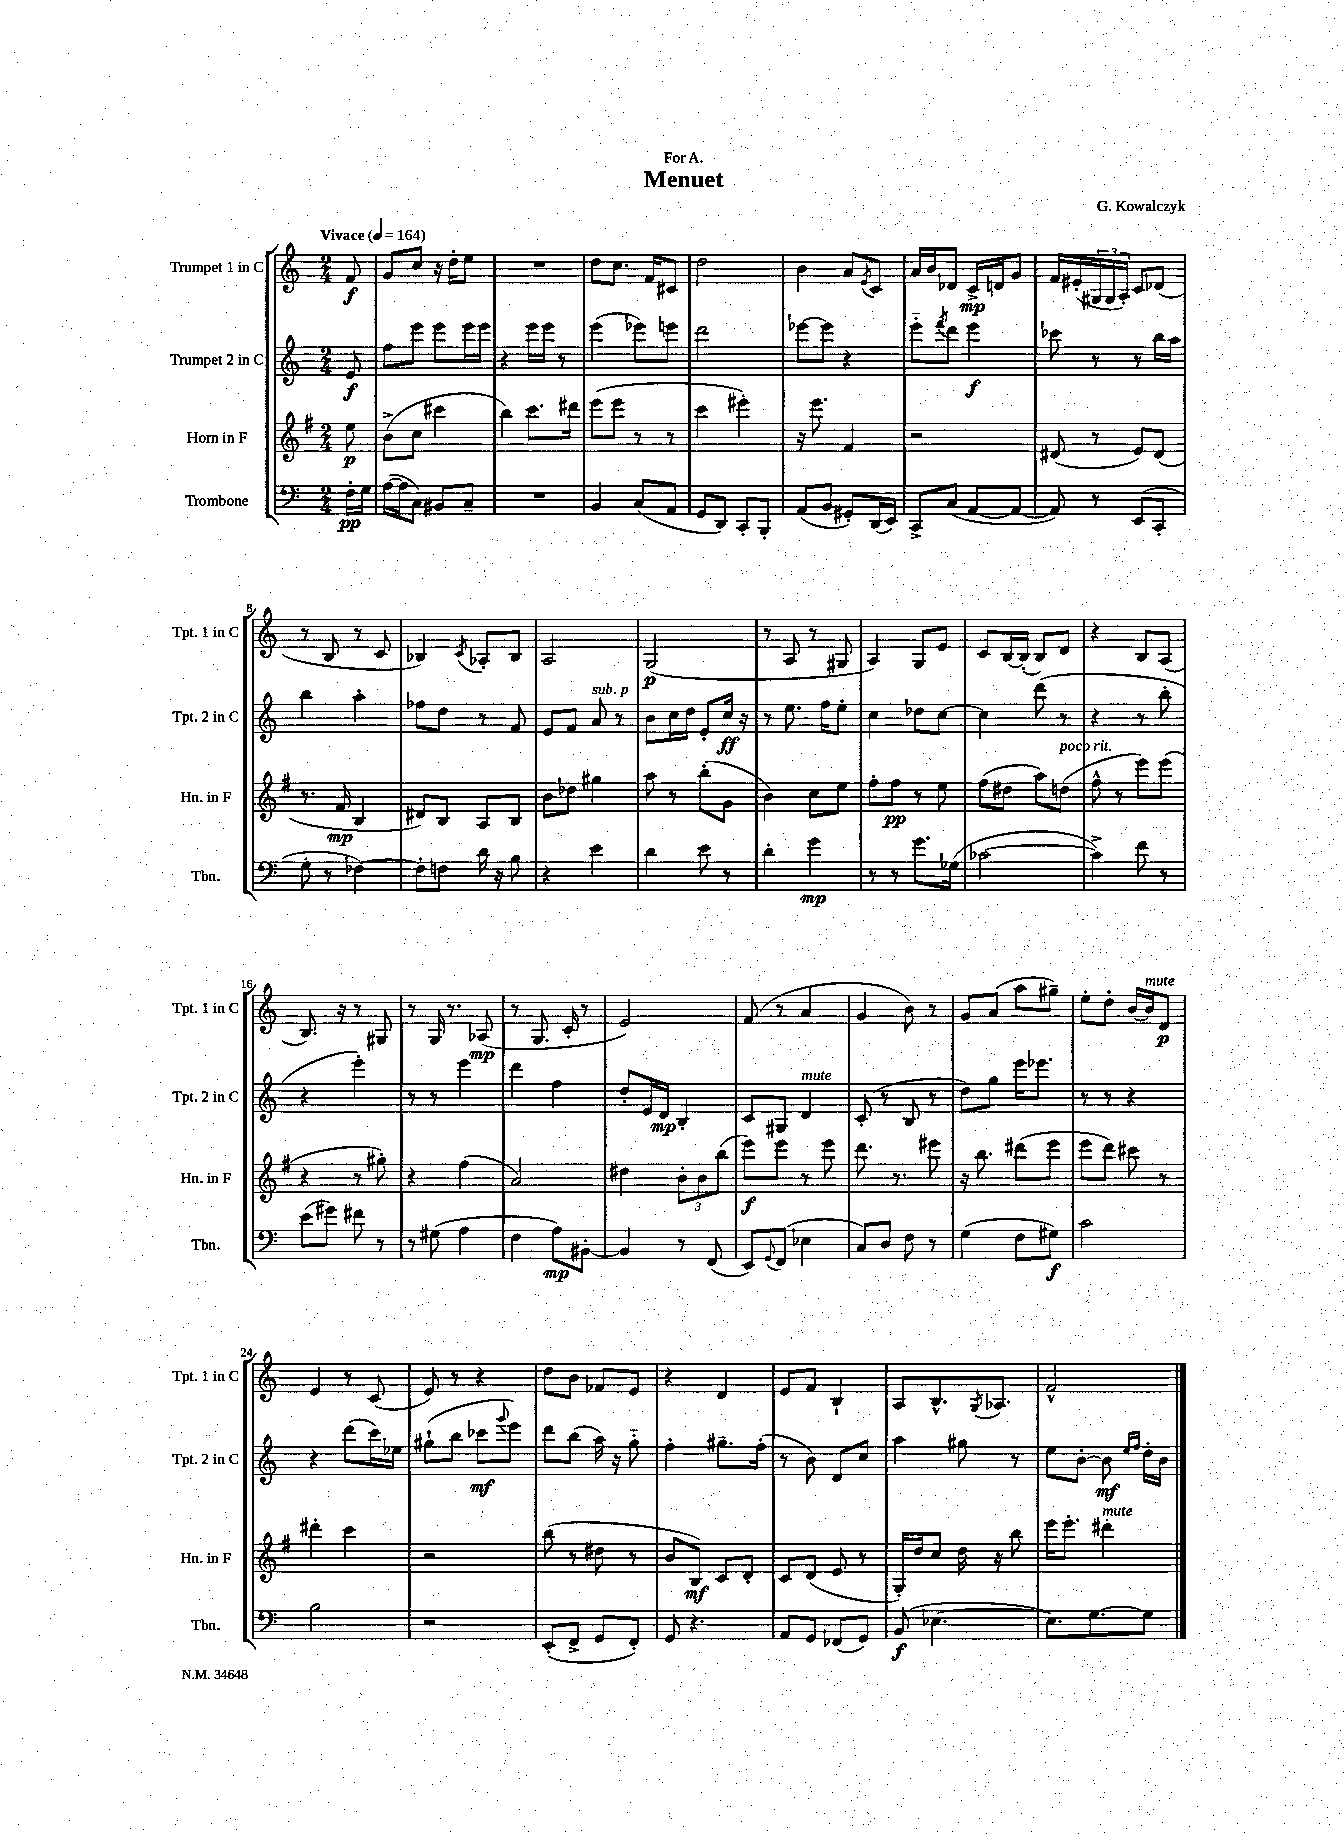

**kern	**dynam	**kern	**dynam	**kern	**dynam	**kern	**dynam
*part4	*part4	*part3	*part3	*part2	*part2	*part1	*part1
*staff4	*staff4	*staff3	*staff3	*staff2	*staff2	*staff1	*staff1
*I"Trombone	*	*I"Horn in F	*	*I"Trumpet 2 in C	*	*I"Trumpet 1 in C	*
*I'Tbn.	*	*I'Hn. in F	*	*I'Tpt. 2 in C	*	*I'Tpt. 1 in C	*
*clefF4	*	*clefG2	*	*clefG2	*	*clefG2	*
*k[]	*	*k[f#]	*	*k[]	*	*k[]	*
*M2/4	*	*M2/4	*	*M2/4	*	*M2/4	*
*MM164	*	*MM164	*	*MM164	*	*MM164	*
=	=	=	=	=	=	=	=
!	!	!	!	!	!	!LO:TX:a:B:t=Vivace	!
16F'\LL	pp	8ee\	p	8e/	f	8f/	f
16G\JJ	.	.	.	.	.	.	.
=1	=1	=1	=1	=1	=1	=1	=1
([16A\LL	.	(8b^\L	.	8ff\L	.	8g/L	.
16A\J]	.	.	.	.	.	.	.
8C\J)	.	8cc\J	.	8eee\J	.	8cc/J	.
8BB#X/L	.	4ccc#X\	.	8eee\L	.	16r	.
.	.	.	.	.	.	16dd'\KL	.
8C~/J	.	.	.	16eee\L	.	8ee\J	.
.	.	.	.	16eee\JJ	.	.	.
=2	=2	=2	=2	=2	=2	=2	=2
2r	.	4bb\)	.	4r	.	2r	.
.	.	8.ccc\L	.	16eee\LL	.	.	.
.	.	.	.	16eee\JJ	.	.	.
.	.	.	.	8r	.	.	.
.	.	16ddd#X\Jk	.	.	.	.	.
=3	=3	=3	=3	=3	=3	=3	=3
4BB/	.	(8eee\L	.	(4eee\	.	8dd\L	.
.	.	8eee\J	.	.	.	8.cc\J	.
(8C/L	.	8r	.	8eee-X\L)	.	.	.
.	.	.	.	.	.	16f/KL	.
8AA/J	.	8r	.	8eeen\J	.	8c#X/J	.
=4	=4	=4	=4	=4	=4	=4	=4
8GG/L	.	4ccc\	.	2ddd\	.	2dd\	.
8DD/J)	.	.	.	.	.	.	.
8CC'/L	.	4eee#X'\)	.	.	.	.	.
8BBB'/J	.	.	.	.	.	.	.
=5	=5	=5	=5	=5	=5	=5	=5
(8AA/L	.	16r	.	[8eee-X\L	.	4b\	.
.	.	8.eee\	.	.	.	.	.
8BB/J	.	.	.	8eee-\J]	.	.	.
8GG#X'/L)	.	4f#/	.	4r	.	8a/L	.
.	.	.	.	.	.	8qe/	.
(16DD/L	.	.	.	.	.	8c/J	.
16EE/JJ)	.	.	.	.	.	.	.
=6	=6	=6	=6	=6	=6	=6	=6
8CC^/L	.	2r	.	8eee\L	.	16a/LL	.
.	.	.	.	.	.	16b/J	.
.	.	.	.	8qfff/	.	.	.
(8C/J	.	.	.	8ddd\J	.	8d-X/J	.
[8AA/L	.	.	.	4eee\	f	16c^/LL	mp
.	.	.	.	.	.	16dn/J	.
8AA/J_	.	.	.	.	.	8g/J	.
=7	=7	=7	=7	=7	=7	=7	=7
8AA/])	.	(8d#X/	.	8ccc-X\	.	16f/LL	.
.	.	.	.	.	.	(16e#X'/	.
8r	.	8r	.	8r	.	24G#X/	.
.	.	.	.	.	.	24G#/	.
.	.	.	.	.	.	24A'/JJ)	.
(8EE/L	.	8e/L)	.	8r	.	8c/L	.
8CC'/J	.	(8d#/J	.	16bb\LL	.	(8d-X/J	.
.	.	.	.	16aa\JJ	.	.	.
!!LO:LB:g=z
=8	=8	=8	=8	=8	=8	=8	=8
8G'\	.	8.r	.	4bb\	.	8r	.
8r	.	.	.	.	.	8B/	.
.	.	16f#/	mp	.	.	.	.
[4F-X\)	.	4B/	.	4aa'\	.	8r	.
.	.	.	.	.	.	8c/	.
=9	=9	=9	=9	=9	=9	=9	=9
8F-'\L]	.	8d#X/L)	.	8ff-X\L	.	4B-X/)	.
8Fn\J	.	8B/J	.	8dd\J	.	.	.
.	.	.	.	.	.	8qc/	.
16d\	.	8A/L	.	8r	.	8A-X'/L	.
16r	.	.	.	.	.	.	.
8B\	.	8B/J	.	8f/	.	8B-/J	.
=10	=10	=10	=10	=10	=10	=10	=10
4r	.	8b\L	.	8e/L	.	2A/	.
.	.	8dd-X\J	.	8f/J	.	.	.
!	!	!	!	!LO:TX:a:i:t=sub. p	!	!	!
4e\	.	4gg#X\	.	8a/	.	.	.
.	.	.	.	8r	.	.	.
=11	=11	=11	=11	=11	=11	=11	=11
4d\	.	8aa\	.	8b\L	.	(2G/	p
.	.	8r	.	16cc\L	.	.	.
.	.	.	.	16dd\JJ	.	.	.
8e\	.	(8bb'\L	.	8e'/L	.	.	.
8r	.	8g\J	.	16cc/Jk	ff	.	.
.	.	.	.	16r	.	.	.
=12	=12	=12	=12	=12	=12	=12	=12
4d'\	.	4b\)	.	8r	.	8r	.
.	.	.	.	8.ee\	.	8A/	.
4g\	mp	8cc\L	.	.	.	8r	.
.	.	.	.	16ff\KL	.	.	.
.	.	8ee\J	.	8ee'\J	.	8G#X/	.
=13	=13	=13	=13	=13	=13	=13	=13
8r	.	8ff#'\L	.	4cc\	.	4A/)	.
8r	.	8ff#\J	pp	.	.	.	.
8.g\L	.	8r	.	8dd-X\L	.	8G/L	.
.	.	8ee\	.	[8cc\J	.	8e/J	.
(16G-X\Jk	.	.	.	.	.	.	.
=14	=14	=14	=14	=14	=14	=14	=14
[2c-X\	.	(8ff#\L	.	4cc\]	.	8c/L	.
.	.	8dd#X\J	.	.	.	[16B/L	.
.	.	.	.	.	.	(16B'/JJ]	.
.	.	8aa\L)	.	(8ddd\	.	8B/L)	.
!	!	!LO:TX:a:i:t=poco rit.	!	!	!	!	!
.	.	(8ddn\J	.	8r	.	8d/J	.
=15	=15	=15	=15	=15	=15	=15	=15
4c-^\])	.	8ff#^^\	.	4r	.	4r	.
.	.	8r	.	.	.	.	.
8f\	.	8eee\L)	.	8r	.	8B/L	.
8r	.	(8eee\J	.	8bb'\	.	(8A/J	.
!!LO:LB:g=z
=16	=16	=16	=16	=16	=16	=16	=16
(8e\L	.	4r	.	4r	.	8.B/)	.
8g#X\J)	.	.	.	.	.	.	.
.	.	.	.	.	.	16r	.
8f#X\	.	8r	.	4eee'\)	.	8r	.
8r	.	8gg#X'\)	.	.	.	8G#X/	.
=17	=17	=17	=17	=17	=17	=17	=17
8r	.	4r	.	8r	.	8r	.
(8G#X\	.	.	.	8r	.	16G/	.
.	.	.	.	.	.	8.r	.
4A\	.	(4ff#\	.	4eee\	.	.	.
.	.	.	.	.	.	(8A-X/	mp
=18	=18	=18	=18	=18	=18	=18	=18
4F\	.	2a/)	.	4ddd\	.	8r	.
.	.	.	.	.	.	8.G/	.
8A\L)	mp	.	.	4ff\	.	.	.
.	.	.	.	.	.	16c'/	.
[8BB#X'\J	.	.	.	.	.	8r	.
=19	=19	=19	=19	=19	=19	=19	=19
4BB#/]	.	4dd#X\	.	8dd'/L	.	2e/)	.
.	.	.	.	16e/L	.	.	.
.	.	.	.	16d/JJ	mp	.	.
8r	.	12b'\L	.	4B'/	.	.	.
.	.	12b\	.	.	.	.	.
(8FF/	.	.	.	.	.	.	.
.	.	(12bb\J	.	.	.	.	.
=20	=20	=20	=20	=20	=20	=20	=20
8EE/L)	.	8eee\L)	f	8c/L	.	(8f/	.
8qqGG/	.	.	.	.	.	.	.
(8FF/J	.	8eee\J	.	8G#X/J	.	8r	.
!	!	!	!	!LO:TX:a:i:t=mute	!	!	!
4E-X\	.	8r	.	4d/	.	4a/	.
.	.	8eee\	.	.	.	.	.
=21	=21	=21	=21	=21	=21	=21	=21
8C/L)	.	8.ddd\	.	(8c'/	.	4g/	.
8D/J	.	.	.	8r	.	.	.
.	.	8.r	.	.	.	.	.
8F\	.	.	.	8B/	.	8b\)	.
8r	.	8eee#X\	.	8r	.	8r	.
=22	=22	=22	=22	=22	=22	=22	=22
(4G\	.	16r	.	8dd\L)	.	8g/L	.
.	.	8.bb\	.	.	.	.	.
.	.	.	.	8gg\J	.	(8a/J	.
8F\L	.	(8ddd#X\L	.	16eee\KL	.	8aa\L	.
.	.	.	.	8.eee-X\J	.	.	.
8G#X\J)	f	8eee\J	.	.	.	8gg#X~\J)	.
=23	=23	=23	=23	=23	=23	=23	=23
2c\	.	8eee\L	.	8r	.	8ee'\L	.
.	.	8ddd\J)	.	8r	.	8dd'\J	.
.	.	8ccc#X\	.	4r	.	[16b/LL	.
!	!	!	!	!	!	!LO:TX:a:i:t=mute	!
.	.	.	.	.	.	16b/J]	.
.	.	8r	.	.	.	8d/J	p
!!LO:LB:g=z
=24	=24	=24	=24	=24	=24	=24	=24
2B\	.	4ddd#X'\	.	4r	.	4e/	.
.	.	4ccc\	.	(8ddd\L	.	8r	.
.	.	.	.	16ccc\L)	.	(8c/	.
.	.	.	.	16ee-X\JJ	.	.	.
=25	=25	=25	=25	=25	=25	=25	=25
2r	.	2r	.	(8gg#X`\L	.	8e/)	.
.	.	.	.	8bb\J	.	8r	.
.	.	.	.	8ccc-X\L	mf	4r	.
.	.	.	.	8qqggg/	.	.	.
.	.	.	.	8eee\J)	.	.	.
=26	=26	=26	=26	=26	=26	=26	=26
(8EE'/L	.	(8bb\	.	8ddd\L	.	8dd\L	.
8FF^/J	.	8r	.	(8bb\J	.	8b\J	.
8GG/L	.	8dd#X\	.	16aa\)	.	8f-X/L	.
.	.	.	.	16r	.	.	.
8FF'/J)	.	8r	.	8gg\	.	8e/J	.
=27	=27	=27	=27	=27	=27	=27	=27
8GG/	.	8b/L	.	4ff'\	.	4r	.
4.r	.	8B/J)	mf	.	.	.	.
.	.	8c/L	.	8.gg#X~\L	.	4d/	.
.	.	8d'/J	.	.	.	.	.
.	.	.	.	(16ff'\Jk	.	.	.
=28	=28	=28	=28	=28	=28	=28	=28
8AA/L	.	8c/L	.	8r	.	8e/L	.
8GG/J	.	(8d/J	.	8b\)	.	8f/J	.
(8FF-X/L	.	8e/	.	8d/L	.	4B`/	.
8GG/J)	.	8r	.	8cc/J	.	.	.
=29	=29	=29	=29	=29	=29	=29	=29
(8BB/	f	16G'/LL)	.	4aa\	.	8A/L	.
.	.	16dd/J	.	.	.	.	.
[4.E-X\	.	8cc/J	.	.	.	8.B^^/	.
.	.	16dd\	.	8gg#X\	.	.	.
.	.	.	.	.	.	8qG/	.
.	.	16r	.	.	.	8.A-X/J	.
.	.	8bb\	.	8r	.	.	.
=30	=30	=30	=30	=30	=30	=30	=30
8.E-\L])	.	16eee\KL	.	8ee\L	.	2f^^/	.
.	.	8.eee'\J	.	.	.	.	.
.	.	.	.	[8b'\J	.	.	.
[8.G\	.	.	.	.	.	.	.
!	!	!LO:TX:a:i:t=mute	!	!	!	!	!
.	.	4ddd#X'\	.	8b\]	mf	.	.
.	.	.	.	16qqee/LL	.	.	.
.	.	.	.	16qqff/JJ	.	.	.
8G\J]	.	.	.	16dd'\LL	.	.	.
.	.	.	.	16b\JJ	.	.	.
==	==	==	==	==	==	==	==
*-	*-	*-	*-	*-	*-	*-	*-
